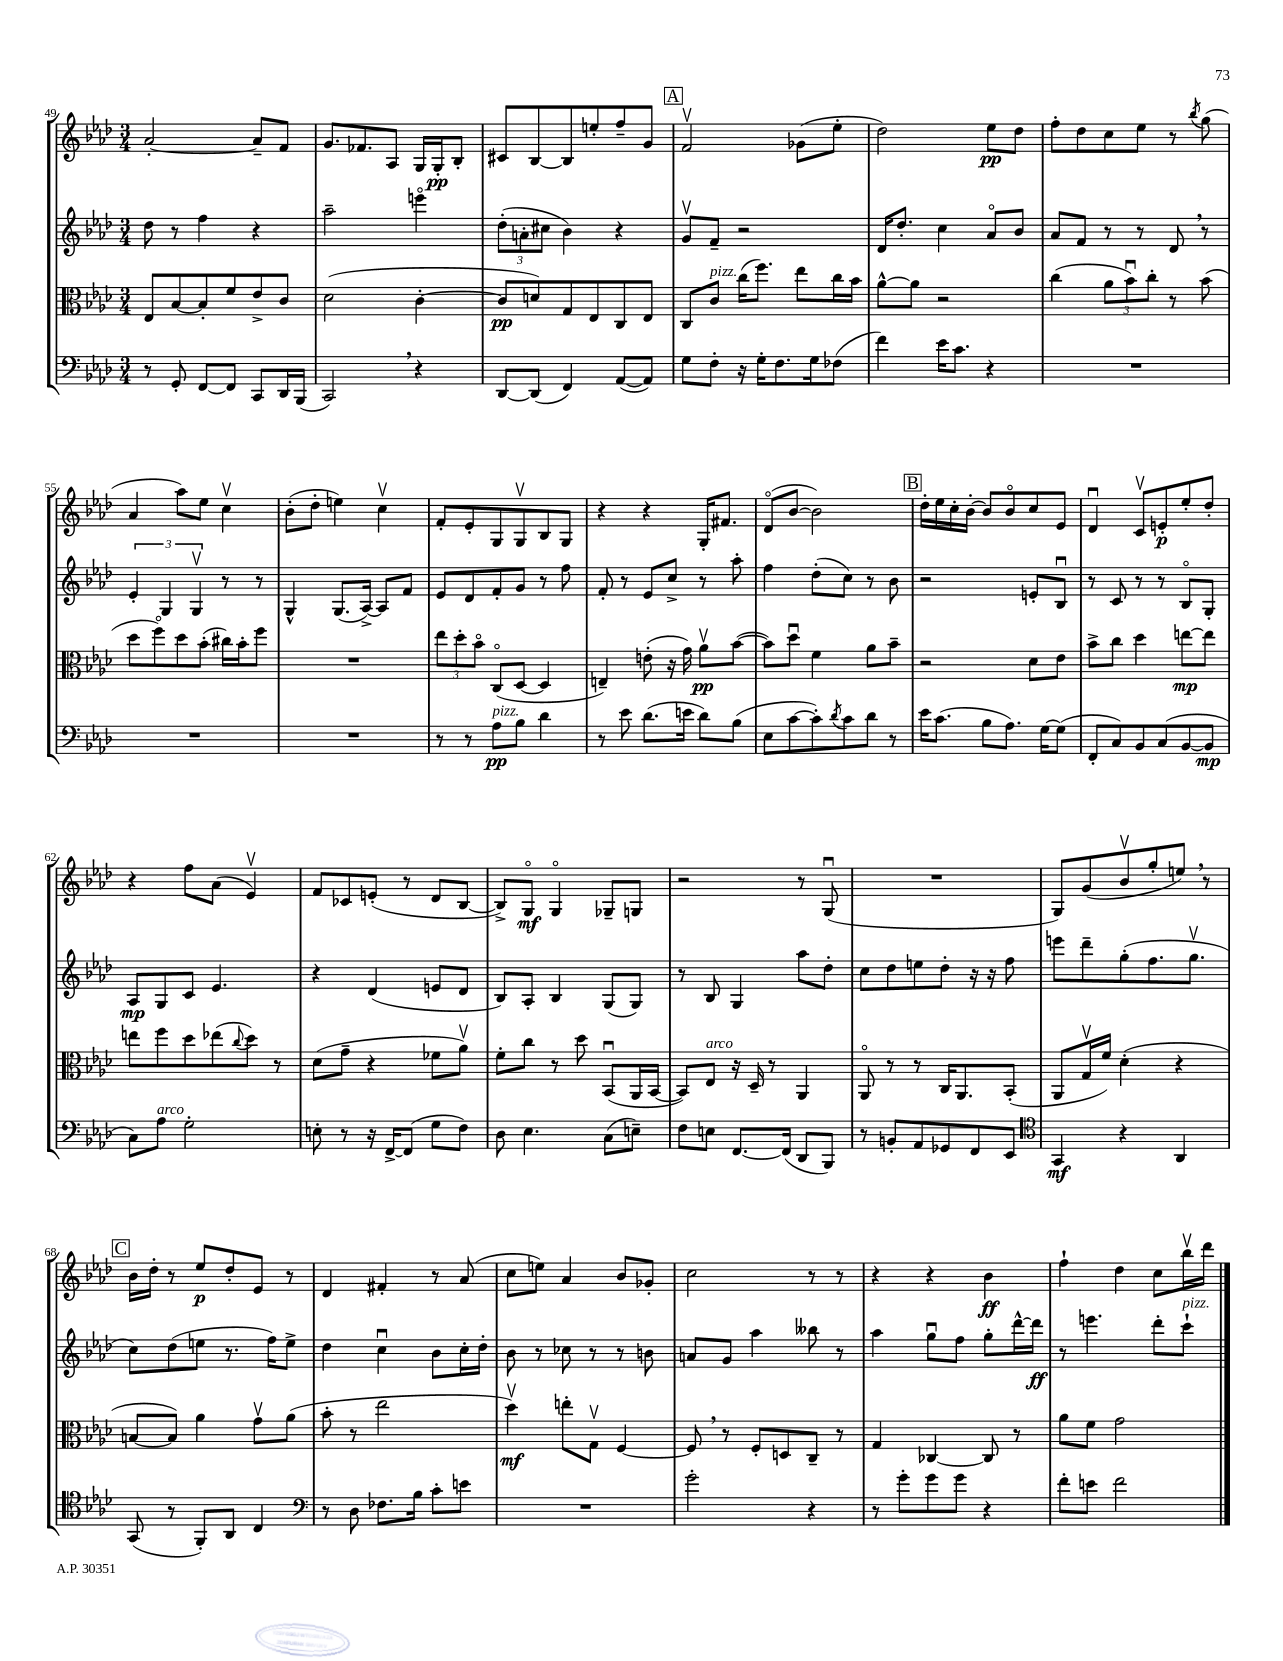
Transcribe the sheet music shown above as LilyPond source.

<<
\new StaffGroup <<
\new Staff = "s0" {
    \clef treble \key aes \major \numericTimeSignature \time 3/4
    aes'2~-. aes'8-- f'8 |
    g'8. fes'8. aes8 g16 g16-.\pp bes8-. |
    cis'8 bes8~ bes8 e''8-. f''8-- g'8 |
    \mark \markup { \box "A" } f'2\upbow ges'8( ees''8-. |
    des''2) ees''8\pp des''8 |
    f''8-. des''8 c''8 ees''8 r8 \acciaccatura { bes''8 } g''8( |
    aes'4 aes''8) ees''8 c''4\upbow |
    bes'8-.( des''8-. e''4) c''4\upbow |
    f'8-. ees'8-. g8 g8\upbow bes8 g8 |
    r4 r4 g16-. fis'8. |
    des'8\flageolet( bes'8~ bes'2) |
    \mark \markup { \box "B" } des''16-. ees''16 c''16-. bes'16~-. bes'8 bes'8\flageolet c''8 ees'8 |
    des'4\downbow c'8\upbow e'8-.\p ees''8-. des''8-. |
    r4 f''8 aes'8( ees'4\upbow) |
    f'8 ces'8 e'8-.( r8 des'8 bes8~ |
    bes8->) g8\flageolet\mf g4\flageolet ges8-- g8 |
    r2 r8 g8\downbow( |
    R2. |
    g8) g'8( bes'8\upbow g''8-. e''8) \breathe r8 |
    \mark \markup { \box "C" } bes'16 des''16-. r8 ees''8\p des''8-. ees'8 r8 |
    des'4 fis'4-. r8 aes'8( |
    c''8 e''8) aes'4 bes'8 ges'8-. |
    c''2 r8 r8 |
    r4 r4 bes'4\ff |
    f''4-! des''4 c''8 bes''16\upbow des'''16 \bar "|." |
}
\new Staff = "s1" {
    \clef treble \key aes \major \numericTimeSignature \time 3/4
    des''8 r8 f''4 r4 |
    aes''2-- e'''4\flageolet |
    \tuplet 3/2 { des''8-.( a'8-. cis''8 } bes'4) r4 |
    \mark \markup { \box "A" } g'8\upbow f'8-- r2 |
    des'16 des''8.-. c''4 aes'8\flageolet bes'8 |
    aes'8 f'8 r8 r8 des'8 \breathe r8 |
    \tuplet 3/2 { ees'4-. g4 g4\upbow } r8 r8 |
    g4-^ g8.( aes16~->) aes8 f'8 |
    ees'8 des'8 f'8-. g'8 r8 f''8 |
    f'8-. r8 ees'8 c''8-> r8 aes''8-. |
    f''4 des''8-.( c''8) r8 bes'8 |
    \mark \markup { \box "B" } r2 e'8-. bes8\downbow |
    r8 c'8 r8 r8 bes8\flageolet g8-. |
    aes8\mp g8 c'8 ees'4. |
    r4 des'4( e'8 des'8 |
    bes8) aes8-. bes4 g8( g8) |
    r8 bes8 g4 aes''8 des''8-. |
    c''8 des''8 e''8 des''8-. r16 r16 f''8 |
    e'''8 des'''8-- g''8-.( f''8. g''8.\upbow |
    \mark \markup { \box "C" } c''8) des''8( e''8 r8. f''16) e''8-> |
    des''4 c''4\downbow bes'8 c''16-. des''16-. |
    bes'8 r8 ces''8 r8 r8 b'8 |
    a'8 g'8 aes''4 beses''8 r8 |
    aes''4 g''8\downbow f''8 g''8-. des'''16~-^ des'''16\ff |
    r8 e'''4. des'''8-. c'''8-!^\markup { \italic "pizz." } \bar "|." |
}
\new Staff = "s2" {
    \clef alto \key aes \major \numericTimeSignature \time 3/4
    ees8 bes8~ bes8-. f'8 ees'8-> c'8 |
    des'2( c'4~-. |
    c'8\pp d'8) g8 ees8 c8 ees8 |
    \mark \markup { \box "A" } c8 c'8^\markup { \italic "pizz." } c''16( f''8.) ees''8 c''16 bes'16 |
    aes'8~-^ aes'8 r2 |
    c''4( \tuplet 3/2 { aes'8 bes'8\downbow) c''8-. } r8 bes'8( |
    des''8 f''8\flageolet) des''8 bes'8-.( cis''16) bes'16-. f''8 |
    R2. |
    \tuplet 3/2 { ees''8 des''8-. bes'8\flageolet } c8\flageolet( des8~ des4 |
    e4--) e'8-.( r16 g'16) aes'8\upbow\pp bes'8~( |
    bes'8) des''8\downbow f'4 aes'8 bes'8-- |
    \mark \markup { \box "B" } r2 des'8 ees'8 |
    bes'8-> c''8 des''4 e''8~\mp e''8 |
    e''8 f''8 des''8 ees''8( \appoggiatura { c''8 } des''8) r8 |
    des'8( g'8-- r4 fes'8 aes'8\upbow) |
    f'8-. c''8 r8 des''8 bes,8\downbow( aes,16 bes,16~ |
    bes,8) ees8^\markup { \italic "arco" } r16 des16-- r8 aes,4 |
    aes,8\flageolet r8 r8 c16 aes,8. bes,8-.( |
    aes,8 g16\upbow f'16) des'4-.( r4 |
    \mark \markup { \box "C" } b8~ b8) aes'4 g'8\upbow aes'8( |
    bes'8-. r8 ees''2 |
    des''4\upbow\mf) e''8-. g8\upbow f4~ |
    f8 \breathe r8 f8-. d8 c8-- r8 |
    g4 ces4~ ces8 r8 |
    aes'8 f'8 g'2 \bar "|." |
}
\new Staff = "s3" {
    \clef bass \key aes \major \numericTimeSignature \time 3/4
    r8 g,8-. f,8~ f,8 c,8 des,16 bes,,16( |
    c,2) \breathe r4 |
    des,8~ des,8( f,4) aes,8~( aes,8) |
    \mark \markup { \box "A" } g8 f8-. r16 g16-. f8. g16 fes8( |
    f'4) ees'16 c'8. r4 |
    R2. |
    R2. |
    R2. |
    r8 r8 aes8\pp^\markup { \italic "pizz." } bes8 des'4 |
    r8 ees'8 des'8.( e'16 des'8) bes8( |
    ees8 c'8~ c'8-.) \acciaccatura { des'8 } c'8 des'8 r8 |
    \mark \markup { \box "B" } ees'16 c'8.( bes8 aes8.) g16~ g8( |
    f,8-. c8) bes,8 c8( bes,8~ bes,8\mp |
    c8) aes8^\markup { \italic "arco" } g2-. |
    e8-. r8 r16 f,16~-> f,8( g8 f8) |
    des8 ees4. c8( e8--) |
    f8 e8 f,8.~ f,16( des,8 bes,,8) |
    r8 b,8-. aes,8 ges,8 f,8 ees,8 |
    \clef tenor g,4\mf r4 aes,4 |
    \mark \markup { \box "C" } g,8( r8 f,8-.) aes,8 c4 |
    \clef bass r8 des8 fes8. bes16 c'8-. e'8 |
    R2. |
    g'2-. r4 |
    r8 g'8-. g'8 g'8 r4 |
    f'8-. e'8 f'2 \bar "|." |
}
>>
>>
\layout { \context { \Score currentBarNumber = #49 } }
